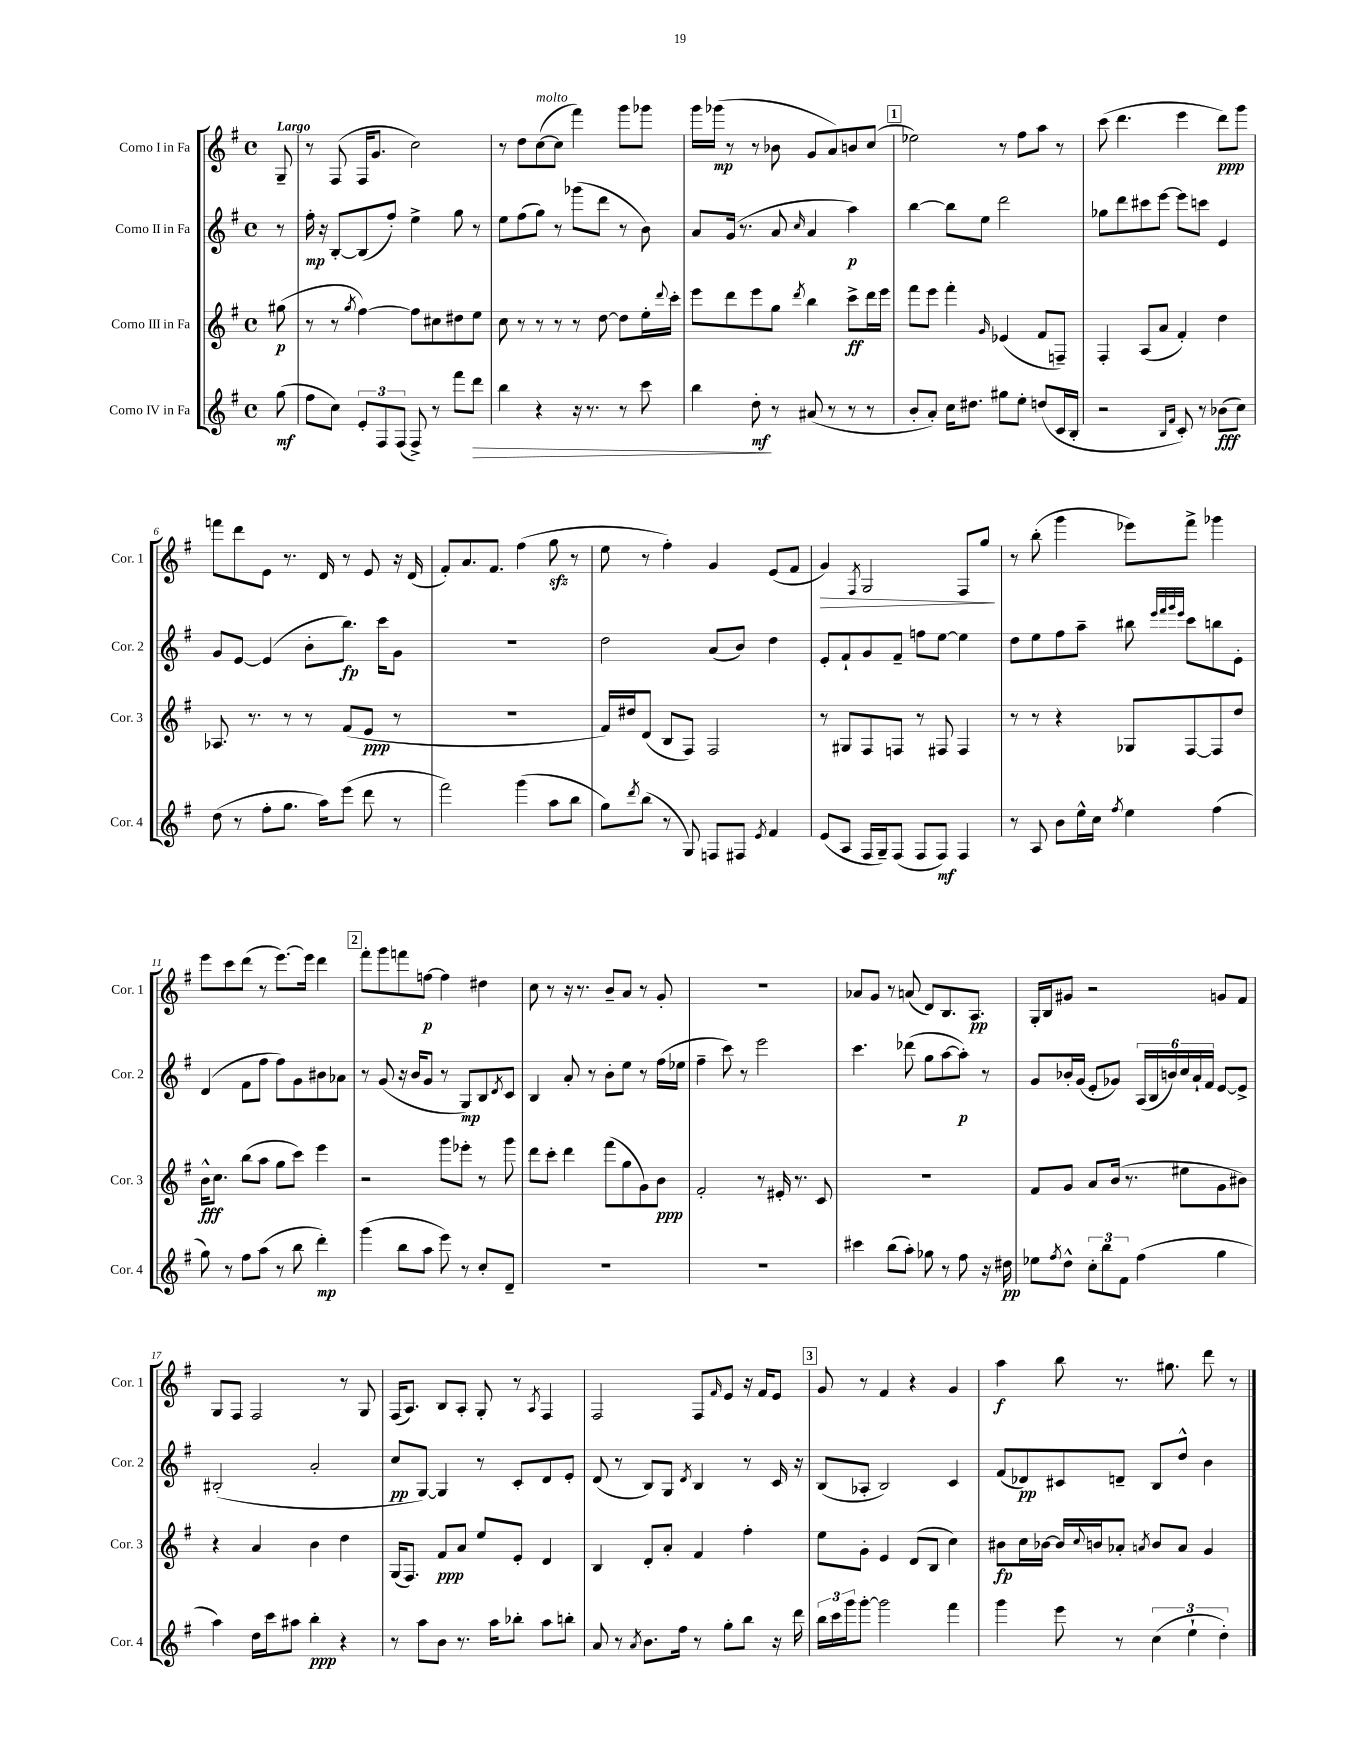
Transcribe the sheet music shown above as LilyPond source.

<<
\new StaffGroup <<
\new Staff = "s0" \with { instrumentName = "Corno I in Fa" shortInstrumentName = "Cor. 1" } {
    \clef treble \key g \major \defaultTimeSignature \time 4/4 \partial 8 \tempo "Largo"
    g8-- |
    r8 fis8( fis16 g'8. c''2) |
    r8 d''8 c''8~^\markup { \italic "molto" }( c''8 fis'''4) g'''8 ges'''8 |
    g'''16 ges'''16\mp( r8 r8 bes'8 g'8 a'8) b'8 c''8( |
    \mark \markup { \box "1" } ees''2) r8 fis''8 a''8 r8 |
    c'''8( d'''4. e'''4 d'''8\ppp) g'''8 |
    f'''8 d'''8 e'8 r8. d'16 r8 e'8 r16 d'16( |
    fis'8-.) a'8. fis'8. fis''4( g''8\sfz r8 |
    e''8 r8 fis''4-.) g'4 e'8( fis'8 |
    g'4\>) \acciaccatura { fis8 } g2 fis8 g''8\! |
    r8 b''8-.( g'''4 ees'''8) fis'''8-> ges'''4 |
    e'''8 c'''8 d'''8( r8 e'''8.~) e'''16 d'''4 |
    \mark \markup { \box "2" } fis'''8-. g'''8 f'''8 f''8~\p f''4 dis''4 |
    c''8 r8 r16 r8. b'8-- a'8 r8 g'8-. |
    R1 |
    aes'8 g'8 r8 a'8( d'8) b8. a8.\pp |
    g16-. b16 gis'8 r2 g'8 fis'8 |
    g8 fis8 fis2 r8 g8 |
    fis16( a8.) b8 a8-. g8-. r8 \acciaccatura { a8 } fis4 |
    fis2 fis8 \grace { fis'16 } e'8 r16 fis'16 e'8 |
    \mark \markup { \box "3" } g'8 r8 fis'4 r4 g'4 |
    a''4\f b''8 r8. gis''8. d'''8 r8 \bar "|." |
}
\new Staff = "s1" \with { instrumentName = "Corno II in Fa" shortInstrumentName = "Cor. 2" } {
    \clef treble \key g \major \defaultTimeSignature \time 4/4 \partial 8
    r8 |
    fis''16-.\mp r16 b8~-. b8( fis''8-.) e''4-> g''8 r8 |
    e''8 fis''8( g''8) r8 ges'''8( d'''8 r8 b'8) |
    a'8 g'16( r8. a'8 \grace { c''16 } a'4 a''4\p) |
    \mark \markup { \box "1" } b''4~ b''8 e''8 d'''2 |
    ges''8 d'''8 cis'''8 e'''8~ e'''8 c'''8 e'4 |
    g'8 e'8~ e'4( b'8-. b''8.\fp) c'''16 g'8 |
    R1 |
    d''2 a'8( b'8) d''4 |
    e'8-. fis'8-! g'8 fis'8-- f''8 e''8~ e''4 |
    d''8 e''8 fis''8 a''8-- bis''8 \grace { e'''32 fis'''32 g'''32 e'''32 } c'''8 b''8 e'8-. |
    d'4( fis'8 fis''8 fis''8) g'8 bis'8 aes'8 |
    \mark \markup { \box "2" } r8 g'8( r16 b'16 g'8 r8 g8\mp) b8 \acciaccatura { d'8 } c'8 |
    b4 a'8-. r8 b'8-. e''8 r8 fis''16( ees''16 |
    fis''4-- c'''8) r8 e'''2 |
    c'''4. des'''8( g''8 a''8~ a''8-.\p) r8 |
    g'8 bes'16-. g'16( e'8-. ges'8) \tuplet 6/4 { a16( b16 b'16) c''16 a'16-! fis'16 } e'8~ e'8-> |
    bis2-.( a'2-. |
    c''8\pp g8~) g4 r8 c'8-. d'8 e'8-. |
    d'8( r8 b8) g8 \acciaccatura { d'8 } b4 r8 c'16 r16 |
    \mark \markup { \box "3" } b8( aes8-. b2) c'4 |
    fis'8( des'8\pp) cis'8 d'8-- b8 d''8-^ b'4 \bar "|." |
}
\new Staff = "s2" \with { instrumentName = "Corno III in Fa" shortInstrumentName = "Cor. 3" } {
    \clef treble \key g \major \defaultTimeSignature \time 4/4 \partial 8
    gis''8\p( |
    r8 r8 \acciaccatura { g''8 } fis''4~) fis''8 cis''8 dis''8 e''8 |
    c''8 r8 r8 r8 r8 d''8~ d''8 e''16-. \appoggiatura { d'''8 } c'''16-. |
    e'''8 d'''8 e'''8 g''8 \acciaccatura { d'''8 } b''4 c'''8->\ff d'''16 e'''16 |
    \mark \markup { \box "1" } fis'''8 e'''8 fis'''4-. \grace { g'16 } ees'4( fis'8 f8--) |
    fis4-. a8( a'8 fis'4-.) d''4 |
    aes8. r8. r8 r8 fis'8( e'8\ppp r8 |
    R1 |
    fis'16) dis''16 d'8( b8 fis8) fis2 |
    r8 gis8 fis8 f8 r8 fis8 fis4 |
    r8 r8 r4 ges8 fis8~ fis8 d''8 |
    b'16-^\fff c''8. b''8( a''8 g''8 c'''8) e'''4 |
    \mark \markup { \box "2" } r2 g'''8 ees'''8-. r8 g'''8 |
    d'''8 c'''8-. d'''4 fis'''8( g''8 g'8) b'8\ppp |
    fis'2-. r8 eis'16-. r8. c'8 |
    R1 |
    fis'8 g'8 a'8 b'16( r8. eis''8 g'8 bis'8) |
    r4 a'4 b'4 d''4 |
    g16( fis8.) fis'8\ppp a'8 e''8 e'8-. d'4 |
    b4 d'8-. a'8-. fis'4 fis''4-. |
    \mark \markup { \box "3" } e''8 g'8-. e'4 d'8( b8 c''4) |
    bis'8\fp c''16 bes'16~ bes'16 \appoggiatura { c''8 } b'16 aes'8-. \acciaccatura { a'8 } b'8 a'8 g'4 \bar "|." |
}
\new Staff = "s3" \with { instrumentName = "Corno IV in Fa" shortInstrumentName = "Cor. 4" } {
    \clef treble \key g \major \defaultTimeSignature \time 4/4 \partial 8
    g''8\mf( |
    fis''8 c''8) \tuplet 3/2 { e'8-. fis8 fis8( } fis8->) r8 fis'''8 d'''8\> |
    b''4 r4 r16 r8. r8 c'''8 |
    b''4 d''8-.\mf\! r8 ais'8( r8 r8 r8 |
    \mark \markup { \box "1" } b'8-. a'8-.) c''16 dis''8. gis''8 e''8-. d''8( c'16 b16-. |
    r2 \grace { b16 fis'16 } c'8-.) r8 bes'8\fff( c''8) |
    d''8( r8 fis''8-. g''8. a''16) e'''8( d'''8 r8 |
    fis'''2) g'''4( a''8 b''8 |
    g''8) \acciaccatura { d'''8 } b''8( r8 g8) f8 fis8 \acciaccatura { e'8 } fis'4 |
    e'8( a8 fis16 g16--) fis8( fis8 fis8\mf) fis4 |
    r8 a8 b'8 e''16-^ c''16 \acciaccatura { fis''8 } e''4 fis''4( |
    g''8) r8 fis''8 a''8( r8 b''8 d'''4-.\mp) |
    \mark \markup { \box "2" } g'''4( b''8 a''8 e'''8) r8 c''8-. d'8-- |
    R1 |
    R1 |
    cis'''4 b''8( a''8-.) ges''8 r8 fis''8 r16 dis''16\pp |
    ees''8 \acciaccatura { fis''8 } d''8-^ \tuplet 3/2 { c''8-. b''8 fis'8 } fis''4( g''4 |
    a''4) d''16 c'''16 ais''8 b''4-.\ppp r4 |
    r8 a''8 b'8 r8. a''16 bes''8-. a''8 b''8-. |
    a'8 r8 \acciaccatura { a'8 } b'8. fis''16 r8 g''8-. b''8 r16 d'''16 |
    \mark \markup { \box "3" } \tuplet 3/2 { b''16 c'''16 g'''16 } g'''8~-. g'''2 fis'''4 |
    g'''4 e'''8 r8 \tuplet 3/2 { c''4( e''4-! d''4-.) } \bar "|." |
}
>>
>>
